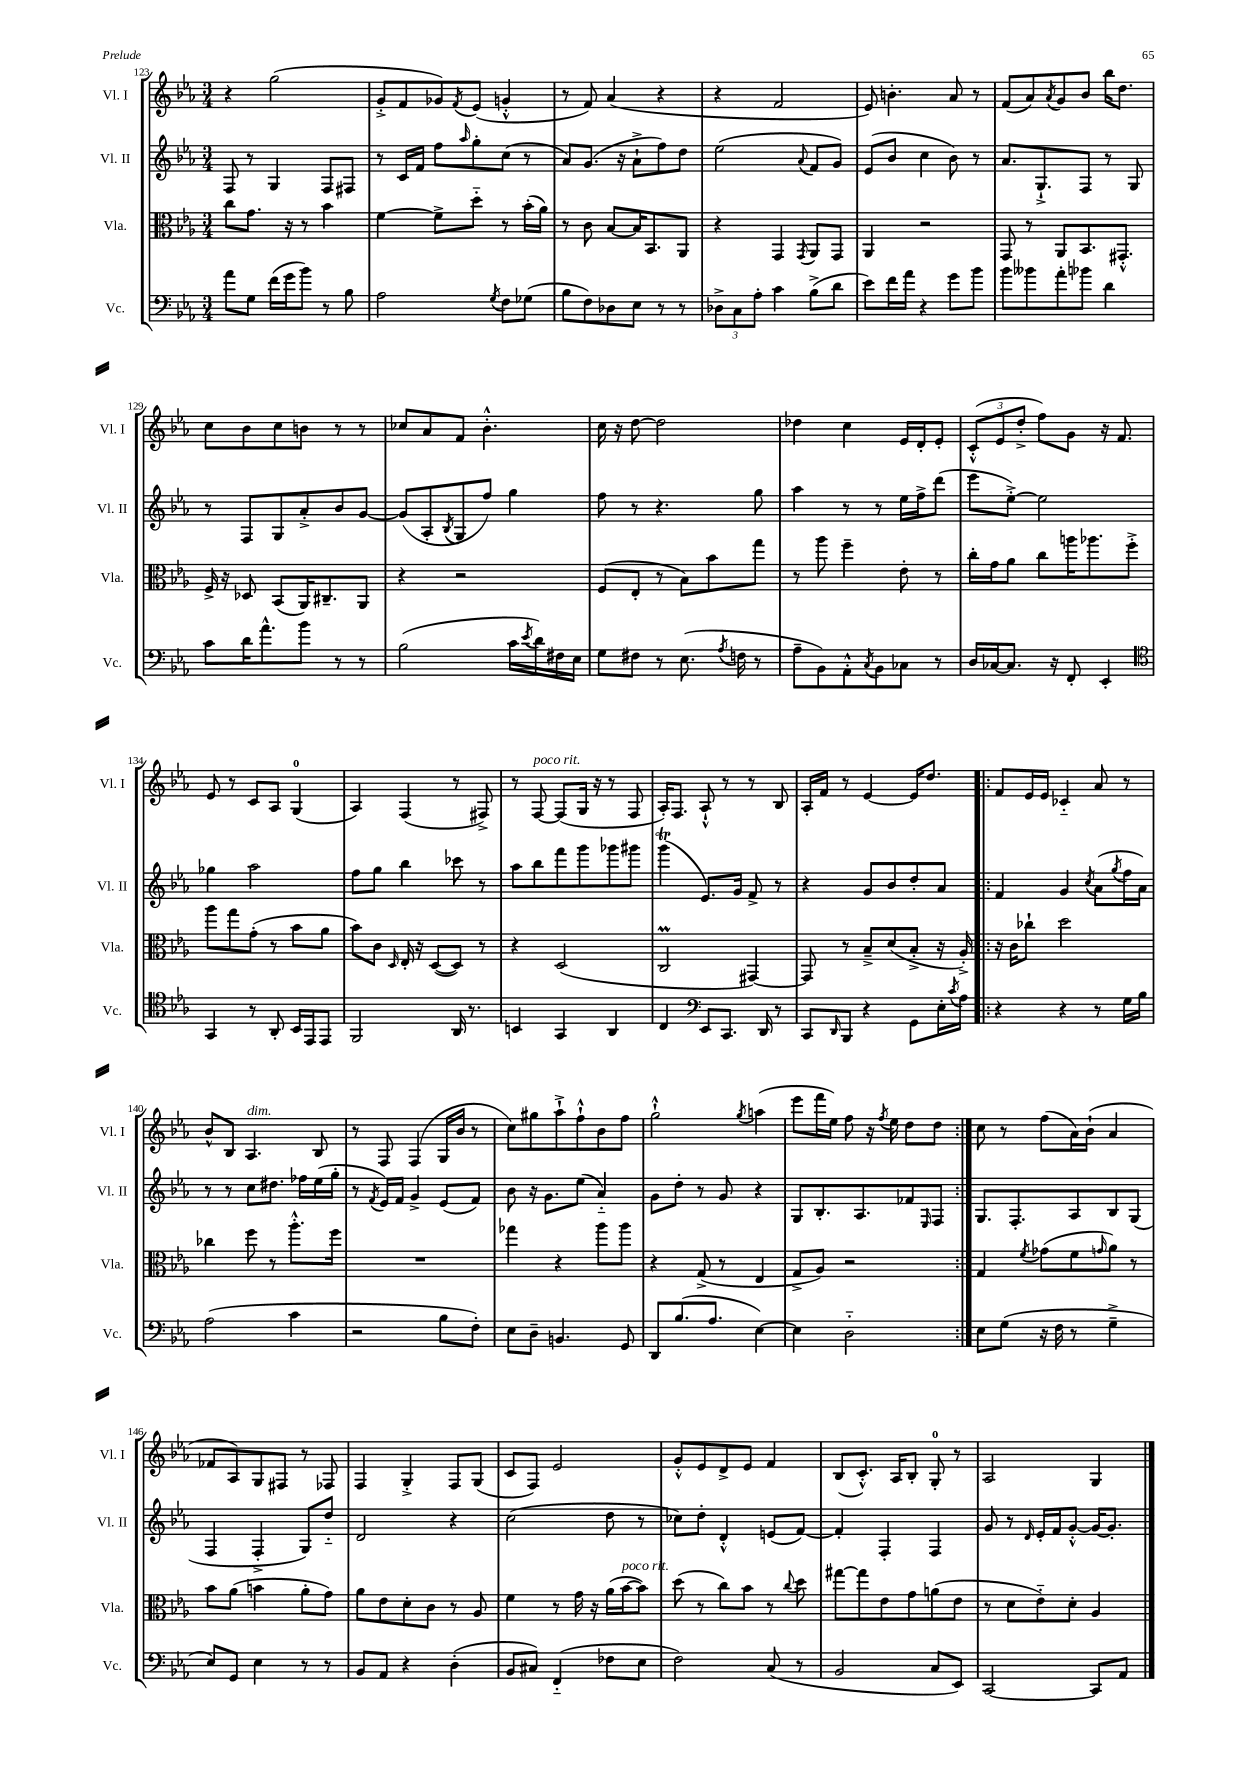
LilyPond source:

<<
\new StaffGroup <<
\new Staff = "s0" \with { instrumentName = "Vl. I" shortInstrumentName = "Vl. I" } {
    \clef treble \key ees \major \numericTimeSignature \time 3/4
    r4 g''2( |
    g'8-.-> f'8 ges'8) \acciaccatura { f'8 } ees'8( g'4-.-^ |
    r8 f'8) aes'4( r4 |
    r4 f'2 |
    ees'8) b'4.-. aes'8 r8 |
    f'8( aes'8) \acciaccatura { aes'8 } g'8 bes'8 bes''16 d''8. |
    c''8 bes'8 c''8 b'8 r8 r8 |
    ces''8 aes'8 f'8 bes'4.-.-^ |
    c''16 r16 d''8~ d''2 |
    des''4 c''4 ees'16 d'16-. ees'8-. |
    \tuplet 3/2 { c'8-.-^( ees'8 d''8-.-> } f''8) g'8 r16 f'8. |
    ees'8 r8 c'8 aes8 g4-0( |
    aes4) f4( r8 fis8->) |
    r8 f8~^\markup { \italic "poco rit." } f8( g16 r16 r8 f8 |
    aes16-.) f8. aes8-!-^ r8 r8 bes8 |
    aes16-. f'16 r8 ees'4~ ees'16 d''8. |
    \repeat volta 2 { f'8 ees'16 ees'16 ces'4-_ aes'8 r8 |
    bes'8-^ bes8 aes4.^\markup { \italic "dim." } bes8 |
    r8 f8 f4( g16 bes'16 r8 |
    c''8) gis''8 aes''8-!-> f''8-!-^ bes'8 f''8 |
    g''2-!-^ \acciaccatura { g''8 } a''4( |
    ees'''8 f'''16 ees''16) f''8 r16 \acciaccatura { f''8 } ees''16 d''8 d''8 | }
    c''8 r8 f''8( aes'16) bes'16-!( aes'4 |
    fes'8 aes8) g8 fis8 r8 fes8 |
    f4 g4-.-> f8 g8( |
    c'8 f8) ees'2 |
    g'8-.-^ ees'8 d'8-> ees'8 f'4 |
    bes8( c'8.-.-^) aes16 bes8-. g8-0-. r8 |
    aes2 g4 \bar "|." |
}
\new Staff = "s1" \with { instrumentName = "Vl. II" shortInstrumentName = "Vl. II" } {
    \clef treble \key ees \major \numericTimeSignature \time 3/4
    f8 r8 g4 f8 fis8 |
    r8 c'16 f'16 f''8 \grace { aes''16 } g''8-. c''8( r8 |
    aes'8) g'8.( r16 aes'8-!-> f''8) d''8 |
    ees''2( \appoggiatura { aes'8 } f'8 g'8) |
    ees'8( bes'8 c''4 bes'8) r8 |
    aes'8. g8.-!-> f8 r8 g8 |
    r8 f8 g8 aes'8-.-> bes'8 g'8~ |
    g'8( aes8-. \acciaccatura { bes8 } g8 f''8) g''4 |
    f''8 r8 r4. g''8 |
    aes''4 r8 r8 ees''16 f''16-> d'''8( |
    ees'''8 ees''8~-.->) ees''2 |
    ges''4 aes''2 |
    f''8 g''8 bes''4 ces'''8 r8 |
    aes''8 bes''8 f'''8 g'''8 ges'''8 gis'''8 |
    g'''4\trill( ees'8.) g'16 f'8-> r8 |
    r4 g'8 bes'8 d''8-. aes'8 |
    \repeat volta 2 { f'4 g'4 \acciaccatura { c''8 } aes'8( \acciaccatura { g''8 } f''16 aes'16) |
    r8 r8 c''8 dis''8. fes''16 ees''16( g''16-. |
    r8 \acciaccatura { f'8 } ees'16) f'16 g'4-> ees'8( f'8) |
    bes'8 r16 g'8. ees''8( aes'4-_) |
    g'8 d''8-. r8 g'8 r4 |
    g8 bes8.-. aes8. fes'8 \grace { ees16 } f8 | }
    g8. f8.-. aes8 bes8 g8( |
    f4 f4-.-> g8) d''8-_ |
    d'2 r4 |
    c''2( d''8 r8 |
    ces''8) d''8-. d'4-.-^ e'8( f'8~) |
    f'4-. f4-. f4 |
    g'8 r8 \grace { d'16 } ees'16-. f'16 g'8~-.-^ g'16~ g'8.-. \bar "|." |
}
\new Staff = "s2" \with { instrumentName = "Vla." shortInstrumentName = "Vla." } {
    \clef alto \key ees \major \numericTimeSignature \time 3/4
    c''8 g'8. r16 r8 bes'4 |
    f'4~ f'8-> d''8-_ r8 bes'16-.( aes'16) |
    r8 c'8 bes8~ bes16 bes,8. aes,8 |
    r4 g,4 \acciaccatura { g,8 } aes,8 g,8 |
    aes,4 r2 |
    g,8 r8 aes,8 bes,8. gis,8.-.-^ |
    f16-> r16 des8 bes,8( aes,16) cis8.-- aes,8 |
    r4 r2 |
    f8( ees8-. r8 bes8) bes'8 g''8 |
    r8 aes''8 f''4-- ees'8-. r8 |
    c''16-. g'16 aes'8 c''8 a''16 aes''8. f''8-.-> |
    aes''8 g''8 g'8-.( r8 bes'8 aes'8 |
    bes'8) c'8 \grace { d16 } ees16-. r16 d8~( d8) r8 |
    r4 d2( |
    c2\prall gis,4~) |
    gis,8 r8 bes8---> d'8( bes8-.-> r16 aes16-.->) |
    \repeat volta 2 { r16 c'16 ces''8-! d''2 |
    ces''4 f''8 r8 aes''8.-.-^ f''16 |
    R2. |
    ges''4 r4 aes''8 aes''8 |
    r4 g8->( r8 ees4 |
    g8-> aes8) r2 | }
    g4 \acciaccatura { f'8 } ges'8( f'8 \grace { g'16 } aes'8) r8 |
    bes'8 aes'8( b'4 aes'8-. g'8) |
    aes'8 ees'8 d'8-. c'8 r8 aes8 |
    f'4 r8 g'16 r16 aes'16( bes'16~^\markup { \italic "poco rit." } bes'8) |
    d''8( r8 c''8) bes'8 r8 \appoggiatura { c''8 } d''8 |
    gis''8~ gis''8 ees'8 g'8 a'8( ees'8 |
    r8 d'8 ees'8-_) d'8-. aes4 \bar "|." |
}
\new Staff = "s3" \with { instrumentName = "Vc." shortInstrumentName = "Vc." } {
    \clef bass \key ees \major \numericTimeSignature \time 3/4
    aes'8 g8 f'16( g'16 bes'8) r8 bes8 |
    aes2 \acciaccatura { g8 } f8 ges8( |
    bes8 f8) des8 ees8 r8 r8 |
    \tuplet 3/2 { des8-> c8 aes8-. } c'4 bes8->( d'8 |
    ees'8) f'16 aes'16 r4 g'8 bes'8 |
    bes'8 beses'8 aes'8-. bes'8 d'4 |
    c'8 d'16 aes'8.-^ bes'8 r8 r8 |
    bes2( c'16 \acciaccatura { ees'8 } d'16) fis16 ees16 |
    g8 fis8 r8 ees8.( \acciaccatura { aes8 } f16 r8 |
    aes8-- bes,8) aes,8-.-^ \acciaccatura { c8 } bes,8 ces8 r8 |
    d16 ces16~ ces8. r16 f,8-. ees,4-. |
    \clef tenor g,4 r8 aes,8-. bes,16 ees,16 ees,8 |
    f,2 aes,16 r8. |
    b,4 g,4 aes,4 |
    c4 \clef bass ees,8 c,8. d,16 r8 |
    c,8 \grace { d,16 } bes,,8 r4 g,8 ees16-. \acciaccatura { c'8 } aes16 |
    \repeat volta 2 { r4 r4 r8 g16 bes16 |
    aes2( c'4 |
    r2 bes8 f8-.) |
    ees8 d8-- b,4. g,8 |
    d,8 bes8.( aes8. ees4~) |
    ees4 d2-_ | }
    ees8 g8( r16 f16 r8 g4---> |
    ees8) g,8 ees4 r8 r8 |
    bes,8 aes,8 r4 d4-.( |
    bes,8 cis8) f,4-_( fes8 ees8 |
    f2) c8( r8 |
    bes,2 c8 ees,8) |
    c,2~ c,8 aes,8 \bar "|." |
}
>>
>>
\layout { \context { \Score currentBarNumber = #123 } }
